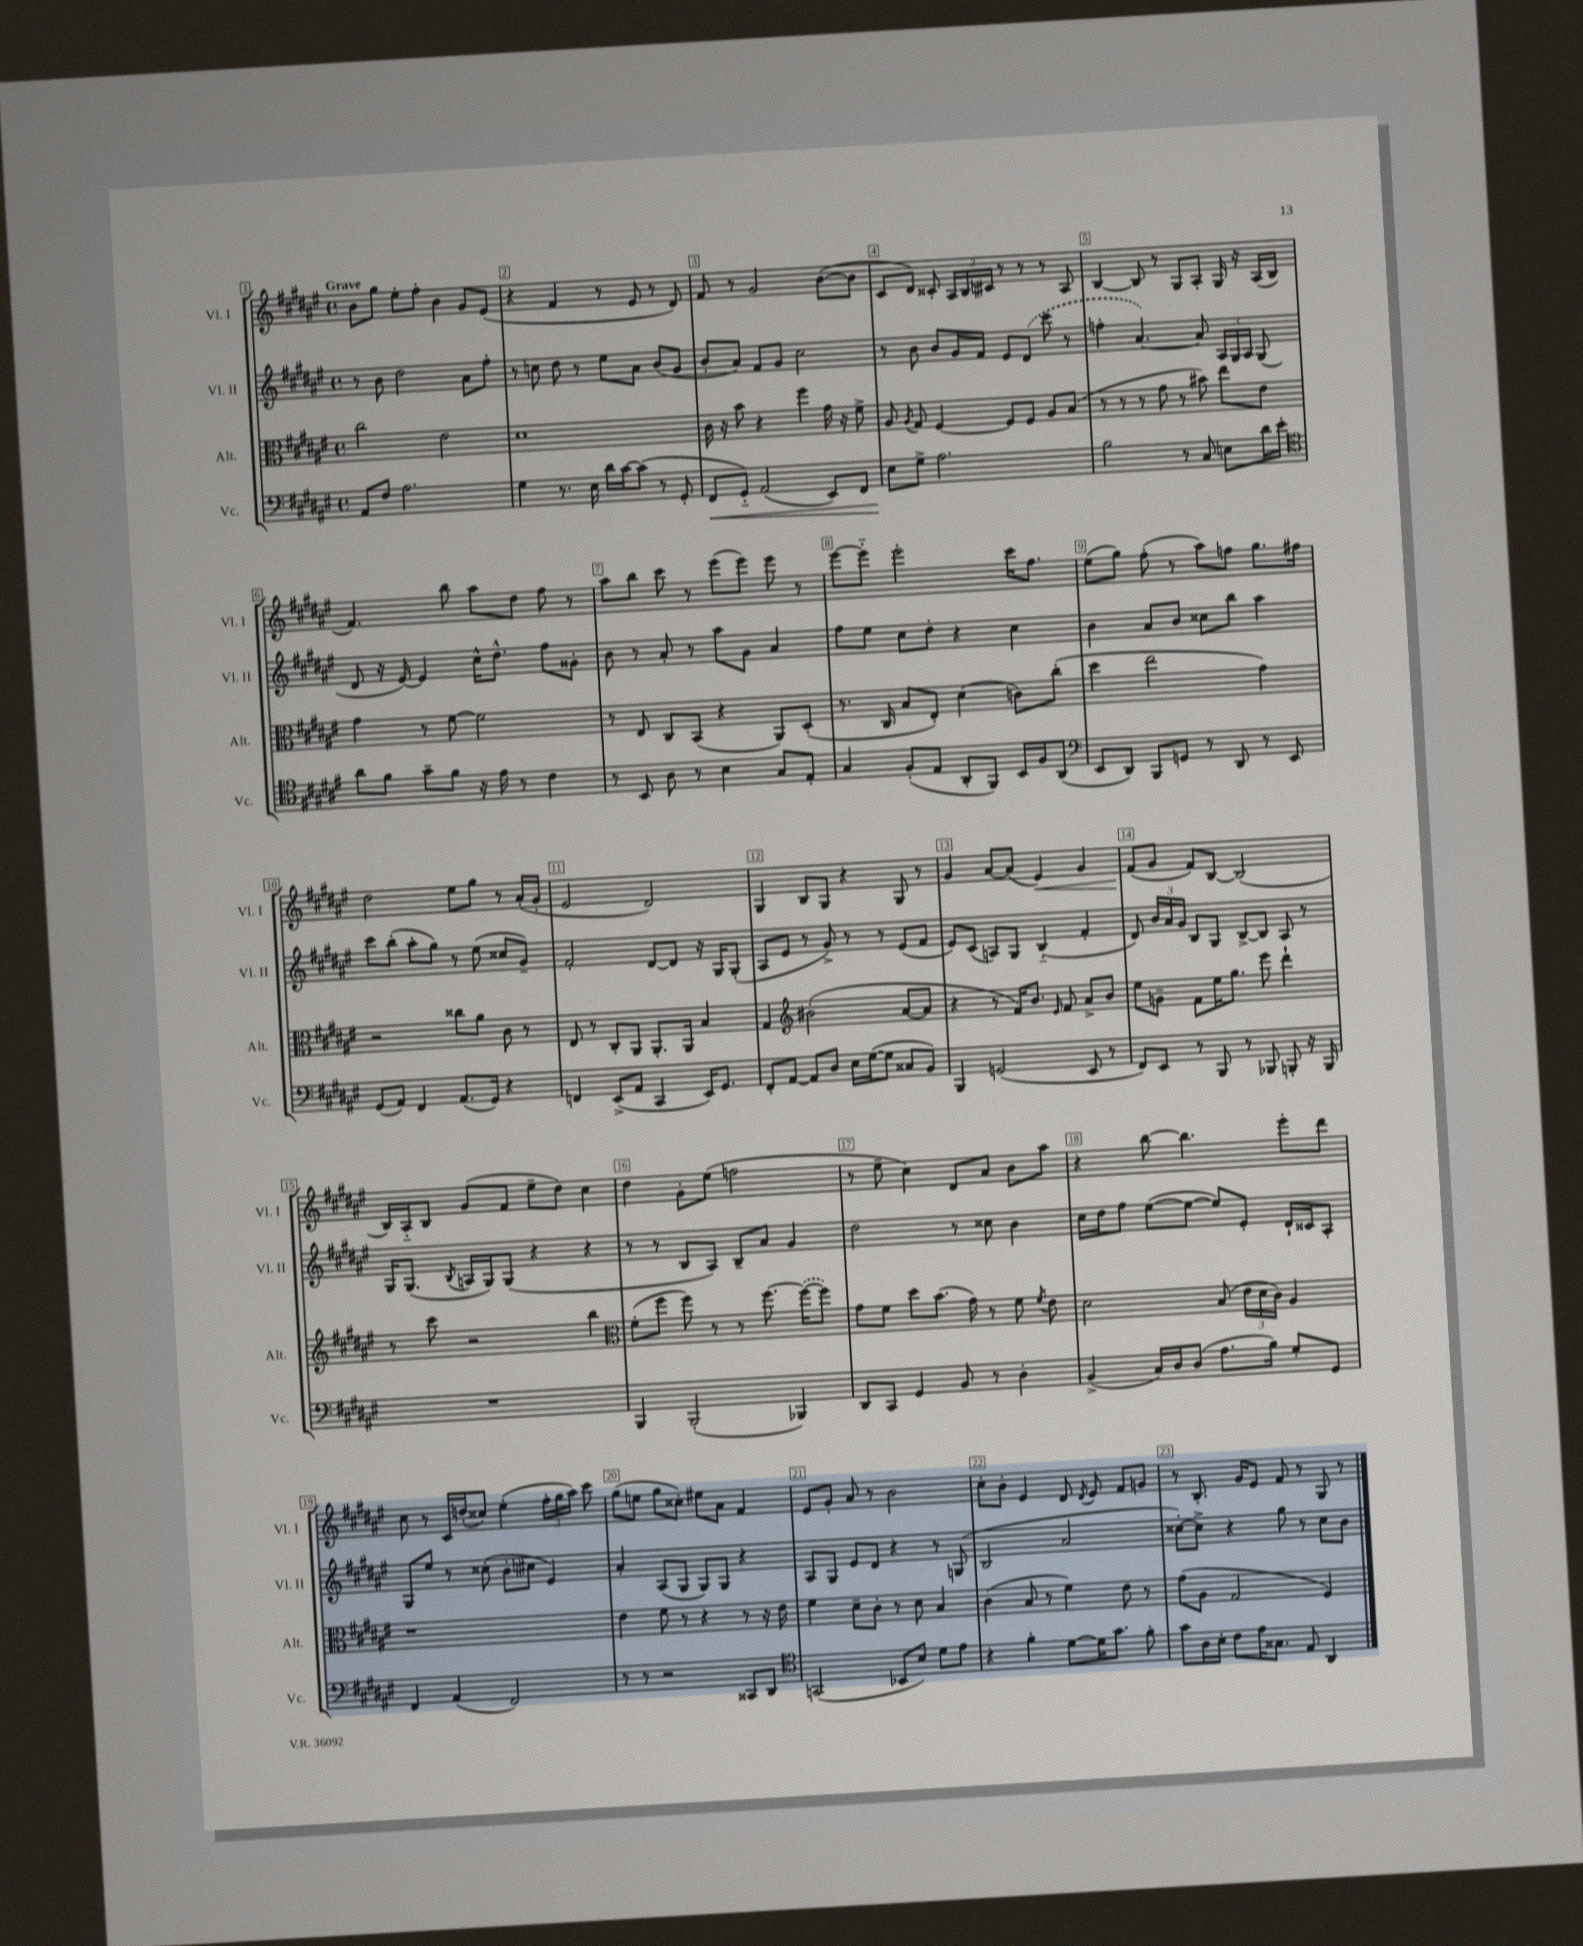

**kern	**kern	**kern	**kern
*staff4	*staff3	*staff2	*staff1
*clefF4	*clefC3	*clefG2	*clefG2
*k[f#c#g#d#a#e#]	*k[f#c#g#d#a#e#]	*k[f#c#g#d#a#e#]	*k[f#c#g#d#a#e#]
*M4/4	*M4/4	*M4/4	*M4/4
*met(c)	*met(c)	*met(c)	*met(c)
8AA#	2cc#	8r	8b
8F#	.	8b	8gg#
2.A#	.	2dd#	8ee#'
.	.	.	8ff#'
.	2e#	.	4b
.	.	8a#	8g#
.	.	8ff#'	(8e#
=	=	=	=
4G#	1d#	8r	4r
.	.	8cc	.
8.r	.	8dd#	4f#
.	.	8r	.
16E#	.	.	.
16d#	.	8ee#	8r
[16c#	.	.	.
(8c#]	.	8a#	8e#
8r	.	(8b	8r
8GG#'	.	8g#	8d#)
=	=	=	=
8FF#	16c#	8b'	8f#
.	16r	.	.
8GG#'~)	8b	8a#)	8r
(2AA#	4r	8f#	2g#
.	.	8g#	.
.	4ff#	2cc#	.
8EE#)	16g#	.	([8b
.	16r	.	.
8FF#	8f#^	.	8b]
=	=	=	=
8E#	8A#	8r	8c#
.	8qA#	.	.
8G#^	8G#	8b	8d#)
2.A#	[4F#	8b	8c##'
.	.	16g#	24A#
.	.	.	24B
.	.	16f#	.
.	.	.	24c#
.	8F#]	8e#	8r
.	8F#	(8d#	8r
.	8A#	8ccc#	8r
.	(8B	8r	8A#
=	=	=	=
2B	8r	4ff'	[4B
.	8r	.	.
.	8r	[4.a#)	8B]
.	8g#	.	8r
8r	8r	.	8G#
8C#	8b#)	8a#]	8A#'
8E	8ee#	24A#	16G#
.	.	24G#	.
.	.	.	16r
.	.	24A#	.
16d#	8e#	(8G#	(16A#
16e#'	.	.	16B
=	=	=	=
*clefC4	*	*	*
8a#	4g#	8d#	4.f#)
8f#	.	16r	.
.	.	[16e#)	.
8g#~	8r	4e#]	.
8f#	[8f#	.	8bb
16r	2f#]	16cc#^^	8aa#
16e#	.	8.dd#^^	.
8r	.	.	8dd#
4c#	.	8ff#	8ff#
.	.	8g##'	8r
=	=	=	=
8r	8r	8b	8aa#
8BB	8E#	8r	8bb
8A#	8C#	8a#'	8ccc#
8r	(8BB	8r	8r
4B	4r	8aa#	(8eee#
.	.	8g#	8eee#)
8G#	8AA#)	4a#	8eee#
8E#'	(8D#'	.	8r
=	=	=	=
4G#	8.r	8ff#	[8eee#
.	.	8ee#	8eee#'~]
.	16C#	.	.
(8F#'	8B	8cc#	2eee#'
8E#	8E#')	8dd#'	.
8AA#'	(4d#	4r	.
8FF#)	.	.	.
16BB	8c)	4cc#	16ccc#
16F#	.	.	8.ff#
(8AA#	(8cc#'	.	.
=	=	=	=
*clefF4	*	*	*
8EE#	4dd#	4b	(8ee#
8DD#)	.	.	8gg#)
8BBB	2ee#	8a#	(8ff#'
8GG	.	8b	8r
8r	.	8cc##	8aa#)
8DD#	.	8bb	8ff
8r	4g#)	4aa#	8.gg#
8EE#	.	.	.
.	.	.	16ff#
=	=	=	=
(8GG#	2r	8ccc#	2dd#
8AA#)	.	(8bb'	.
4FF#	.	8aa#'	.
.	.	8gg#)	.
(8.AA#	8cc##	8r	8ee#
.	8a#	(8ee#	8gg#
16GG#)	.	.	.
4r	8c#	8cc##	8r
.	8r	8g#~)	(16a#'
.	.	.	16g#'
=	=	=	=
4FF	8E#	2f#'	2e#
.	8r	.	.
(8EE#^	8C#'	.	.
8AA#	8AA#	.	.
4CC#	8.AA#'	[8d#	2d#)
.	.	8d#]	.
.	16AA#	.	.
16EE#)	4B	16r	.
8.GG#	.	16G#	.
.	.	(8G#'	.
=	=	=	=
8FF#'	4G#	8A#	4G#
[8AA#	.	8e#	.
*	*clefG2	*	*
8AA#]	(2b#'	8r	8B
8D#	.	8g#^)	8G#
16E#	.	8r	4r
([16G#	.	.	.
8G#]	.	8r	.
8C##	[8a#	(8e#	8G#
8BB)	8a#]	8f#	8r
=	=	=	=
4BBB	4r	8e#)	4g#
.	.	(8c#	.
(2GG	8r	8A)	[8a#
.	16f#)	8G#	(8a#]
.	8.b	.	.
.	.	(4B'~	4e#)
.	16qqe#	.	.
.	8f#	.	.
8EE#	8a#^	4f#'	4g#
8r	8b	.	.
=	=	=	=
8FF#)	8ee#	8d#)	(8f#
8EE#	8g~	24b	8g#
.	.	24a#	.
.	.	24g#	.
8r	8f#	8B	8f#)
8BBB	16ee#	8G#	[8B
.	8.gg#	.	.
8r	.	[8B^	(2B]
8BBB-	8eee#	8B]	.
8BBB'	4ddd#`	8A#	.
16r	.	8r	.
16BBB	.	.	.
=	=	=	=
1r	8r	16G#	16B)
.	.	(8.G#	16A#'~
.	8ccc#	.	8B
.	.	8qB	.
.	2r	16A	(8g#
.	.	16G#)	.
.	.	(8G#	8f#
.	.	4r	8ee#~
.	.	.	8dd#)
.	4bb	4r	4cc#
=	=	=	=
*	*clefC3	*	*
4BBB	(8f#'	8r	4dd#
.	8ff#	8r	.
(2BBB'	8ff#)	8B	8g#'
.	8r	8A#)	(8ee#
.	8r	8B~	2ff
.	[8.ff#	8a#	.
4BBB-)	.	4g#	.
.	(16ff#_	.	.
.	8ff#])	.	.
=	=	=	=
8DD#	8g#	2dd#	8r
8CC#	8f#	.	8ee#~
4GG#	8dd#	.	4cc#)
.	(8.b	.	.
8BB	.	8r	8d#
.	16g#)	.	.
8r	8r	8cc##	8a#
4D#'	8f#	4b	8b
.	8qf#	.	.
.	8e#	.	8aa#
=	=	=	=
(4BB^	2d#	16cc#	4r
.	.	16dd#	.
.	.	8ff#	.
16C#)	.	([8ee#	[8bb
16D#	.	.	.
(8D#	.	8ee#_	4.bb]
8.A#	(8B	8ee#])	.
.	24e#	8e#'	.
.	24d#	.	.
16B)	.	.	.
.	24c#)	.	.
8G#'	4A#	16d#`	8eee#'
.	.	16c##	.
8GG#	.	8A#'	8ddd#
=	=	=	=
4FF#	1r	8G#	8cc#
.	.	8ee#	8r
(4AA#	.	8r	16c#
.	.	.	(16dd'
.	.	(8cc##'	8cc##)
2FF#)	.	8b'	(4ee#'
.	.	8cc#	.
.	.	4e#)	24ff#'
.	.	.	24gg#
.	.	.	24aa#)
.	.	.	8ccc#
=	=	=	=
8r	4e#	4a#'	(8gg#
8r	.	.	8ee
2r	8f#	(8A#	8gg#
.	8r	8G#	8cc##')
.	4r	8G#)	8ee#
.	.	8G#	8a#
8CC##	8r	4r	4f#
8DD#	16r	.	.
.	16e#	.	.
=	=	=	=
*clefC4	*	*	*
(2GG	4f#	8A#	8e#
.	.	8G#	8g#'
.	8d#~	8e#	8a#
.	8c#'	8d#	8r
8BB-	8r	4r	2b
8B)	8d#	.	.
8d#	4B	8r	.
8e#	.	(8G	.
=	=	=	=
4r	(4c#	2B	8cc#'
.	.	.	8b'
4f#'	8B	.	4e#
.	8r	.	.
[8d#	4f#)	2a#	8d#
.	.	.	8qd#
16d#]	.	.	8e#
8.g#	.	.	.
.	8e#	.	8f#
8f#'	8r	.	8g
=	=	=	=
8g#	(8g#	[8cc##')	8r
16A#	8A#	8cc##^]	8.B'
16B'	.	.	.
8c#	2G#	4r	.
.	.	.	16g#
16e#	.	.	8e#
8.G##	.	.	.
.	.	8gg#	8f#
8E#	.	8r	8r
4AA#	4F#)	8cc##	8G#
.	.	8b	8r
==	==	==	==
*-	*-	*-	*-
